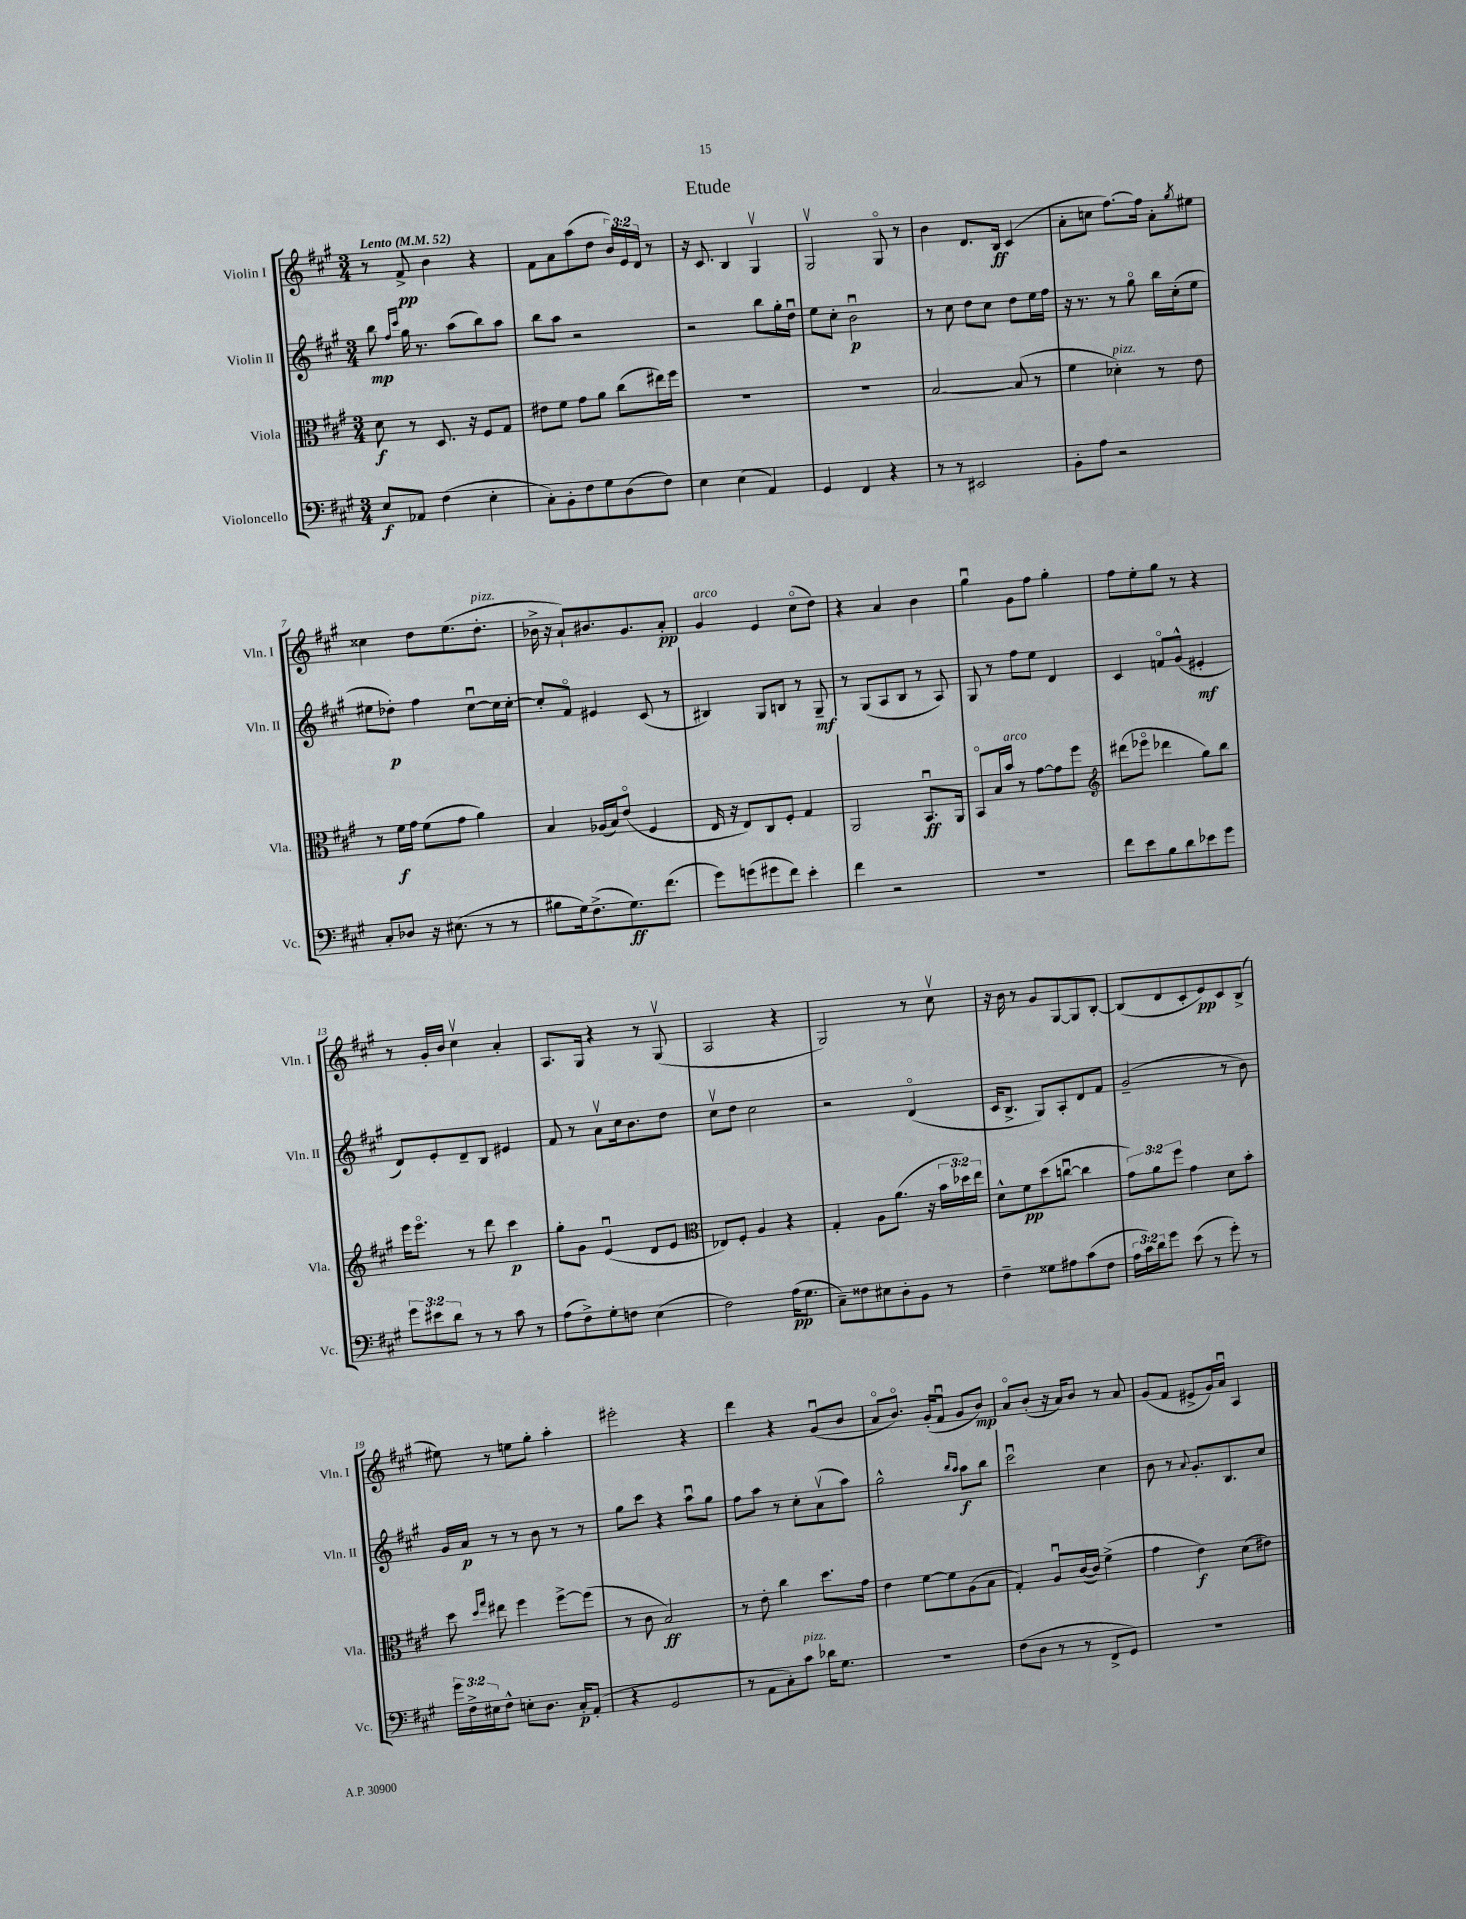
\header { title = "Etude" }
<<
\new StaffGroup <<
\new Staff = "s0" \with { instrumentName = "Violin I" shortInstrumentName = "Vln. I" } {
    \clef treble \key a \major \numericTimeSignature \time 3/4 \override Staff.TupletNumber.text = #tuplet-number::calc-fraction-text \tempo "Lento" 4 = 52
    r8 fis'8->\pp b'4 r4 |
    fis'8 a'8 a''8( d''8 \tuplet 3/2 { b'16) e'16 d'16 } r8 |
    r16 cis'8. b4 gis4\upbow |
    gis2\upbow gis8\flageolet r8 |
    b'4 d'8. b16\ff cis'4( |
    a'8-. c''8 fis''8.~) fis''16 a'8-. \acciaccatura { gis''8 } eis''8 |
    cisis''4 d''8 e''8.( d''8.-.^\markup { \italic "pizz." } |
    bes'16-> r16 a'8-!) bis'8. gis'8. a'8-.\pp |
    gis'4^\markup { \italic "arco" } e'4 cis''8\flageolet( d''8) |
    r4 a'4 b'4 |
    gis''4\downbow gis'8 fis''8 gis''4-. |
    fis''8 e''8-. gis''8 r8 r4 |
    r8 gis'16-. b'16 cis''4\upbow a'4-. |
    a8. gis16 r4 r8 gis8\upbow( |
    a2 r4 |
    gis2) r8 cis''8\upbow |
    r16 b'16 r8 gis'8 gis8~ gis8 b8~-. |
    b8( d'8 cis'8-. e'8\pp) cis'8 b8->( |
    eis''8) r8 e''8 gis''8-. a''4-. |
    eis'''2-. r4 |
    d'''4 r4 gis'8\downbow( b'8 |
    a'8\flageolet b'8.\flageolet) gis'16-.( fis'8\downbow gis'8 b'8\mp) |
    a'8\flageolet b'8-.( r16 a'16) b'8 r8 a'8 |
    gis'8( fis'8 eis'8-> gis'16) a'16\downbow a4 \bar "|." |
}
\new Staff = "s1" \with { instrumentName = "Violin II" shortInstrumentName = "Vln. II" } {
    \clef treble \key a \major \numericTimeSignature \time 3/4
    b''8\mp \grace { fis''16 cis'''16 } gis''16 r8. a''8( b''8) a''8 |
    b''8 a''8 r2 |
    r2 b''8 gis''16-. d''16\downbow |
    e''8 cis''8-. b'2\downbow\p |
    r8 cis''8 d''8 cis''8 d''8 e''16 fis''16 |
    r16 r8. r8 gis''8\flageolet b''16 cis''16-.( e''8 |
    eis''8 des''8-.\p) fis''4 cis''8~\downbow cis''16 cis''16~-. |
    cis''8-. fis'8\flageolet eis'4 cis'8( r8 |
    bis4) gis8 b8 r8 gis8--\mf |
    r8 gis8( a8 b8 r8 a8) |
    gis8 r8 fis''8 e''8 d'4 |
    cis'4 f'8\flageolet gis'8-^( eis'4-.\mf |
    d'8) e'8-. d'8-- b8 eis'4 |
    fis'8 r8 a'8\upbow cis''16 b'8. d''8 |
    cis''8\upbow d''8 cis''2 |
    r2 d'4\flageolet( |
    cis'16 b8.-> gis8) a8-. d'8 fis'8 |
    gis'2--( r8 b'8) |
    gis'16 a'16\p r8 r8 b'8 r8 r8 |
    gis''8 cis'''8 r4 a''8\downbow gis''8 |
    fis''8 a''8 r8 cis''8-. a'8\upbow( a''8) |
    gis''2-^ \grace { b''16 a''16 } a''8\f b''8 |
    cis'''2\downbow cis''4 |
    b'8 r8 \appoggiatura { a'8 } gis'8.-. b8. cis''8 \bar "|." |
}
\new Staff = "s2" \with { instrumentName = "Viola" shortInstrumentName = "Vla." } {
    \clef alto \key a \major \numericTimeSignature \time 3/4 \override Staff.TupletNumber.text = #tuplet-number::calc-fraction-text
    d'8\f r8 d8. r16 fis8 gis8 |
    eis'8 fis'8 gis'8 a'8 cis''8( eis''16) fis''16 |
    R2. |
    R2. |
    b2~ b8( r8 |
    fis'4 des'4-.^\markup { \italic "pizz." }) r8 e'8 |
    r8 fis'16\f gis'16 fis'8( gis'8 a'4) |
    b4 aes16( b16) e'8\flageolet( fis4 |
    e16 r16 e8) cis8 fis8-. gis4 |
    a,2 b,8.\downbow\ff a,16 |
    b,8\flageolet b16 b'16^\markup { \italic "arco" } r8 gis'8~ gis'8 fis''8 |
    \clef treble dis'''8( ees'''8\flageolet des'''4 gis''8) b''8 |
    e'''16 e'''8.\flageolet r8 d'''8 cis'''4\p |
    gis''8-. gis'8 e'4\downbow( d'8 e'8 |
    \clef alto ees8) fis8-. a4 r4 |
    gis4-. a8 a'8.( r16 \tuplet 3/2 { b'16 des''16) e''16 } |
    d'8-^ fis'8\pp d''8( c''8~\downbow c''4 |
    \tuplet 3/2 { gis'8) a'8 fis''8 } gis'4 d'8 b'8-. |
    d''8 \grace { d''16 gis''16 } eis''8 fis''4 fis''8~-> fis''8( |
    r8 cis'8 b2\ff) |
    r8 e'8-. cis''4 d''8. gis'16 |
    e'4 fis'8~ fis'8 a8( b8 |
    gis4-.) a8\downbow cis'16~( cis'16) fis'4->( |
    gis'4 e'4\f) d'8( eis'8) \bar "|." |
}
\new Staff = "s3" \with { instrumentName = "Violoncello" shortInstrumentName = "Vc." } {
    \clef bass \key a \major \numericTimeSignature \time 3/4 \override Staff.TupletNumber.text = #tuplet-number::calc-fraction-text
    e8\f aes,8 fis4( e4-. |
    cis8-.) b,8-. fis8 gis8 d8( fis8) |
    e4 e4( a,4) |
    gis,4 fis,4 r4 |
    r8 r8 eis,2 |
    b,8-. a8 r2 |
    cis8-. des8 r16 eis8.( r8 r8 |
    bis8 gis16) fis8.->( gis8.\ff) fis'8.( |
    gis'8) g'8( gis'8 fis'8) e'4-. |
    fis'4 r2 |
    R2. |
    fis'8 e'8 b8 d'8 ees'8 gis'8 |
    \tuplet 3/2 { gis'8 eis'8 d'8 } r8 r8 cis'8 r8 |
    a8( fis8->) gis8-. f8 e4( |
    fis2) a16\pp( gis8. |
    cis8--) fisis8 eis8 d8-. b,8 r8 |
    fis4-- gisis8 ais8 cis'8( fis8 |
    \tuplet 3/2 { a16 cis'16) d'16 } gis'8 e'8( r8 gis'8-.) r8 |
    \tuplet 3/2 { gis'16 fis16-> eis16 } fis8-^ e8-. d8. cis16-.\p a,8-.( |
    r4 gis,2 |
    r8 a,8 cis8-.) cis'8^\markup { \italic "pizz." } des'16 gis8. |
    R2. |
    fis8( d8 r8 r8 fis,8-> gis,8) |
    R2. \bar "|." |
}
>>
>>
